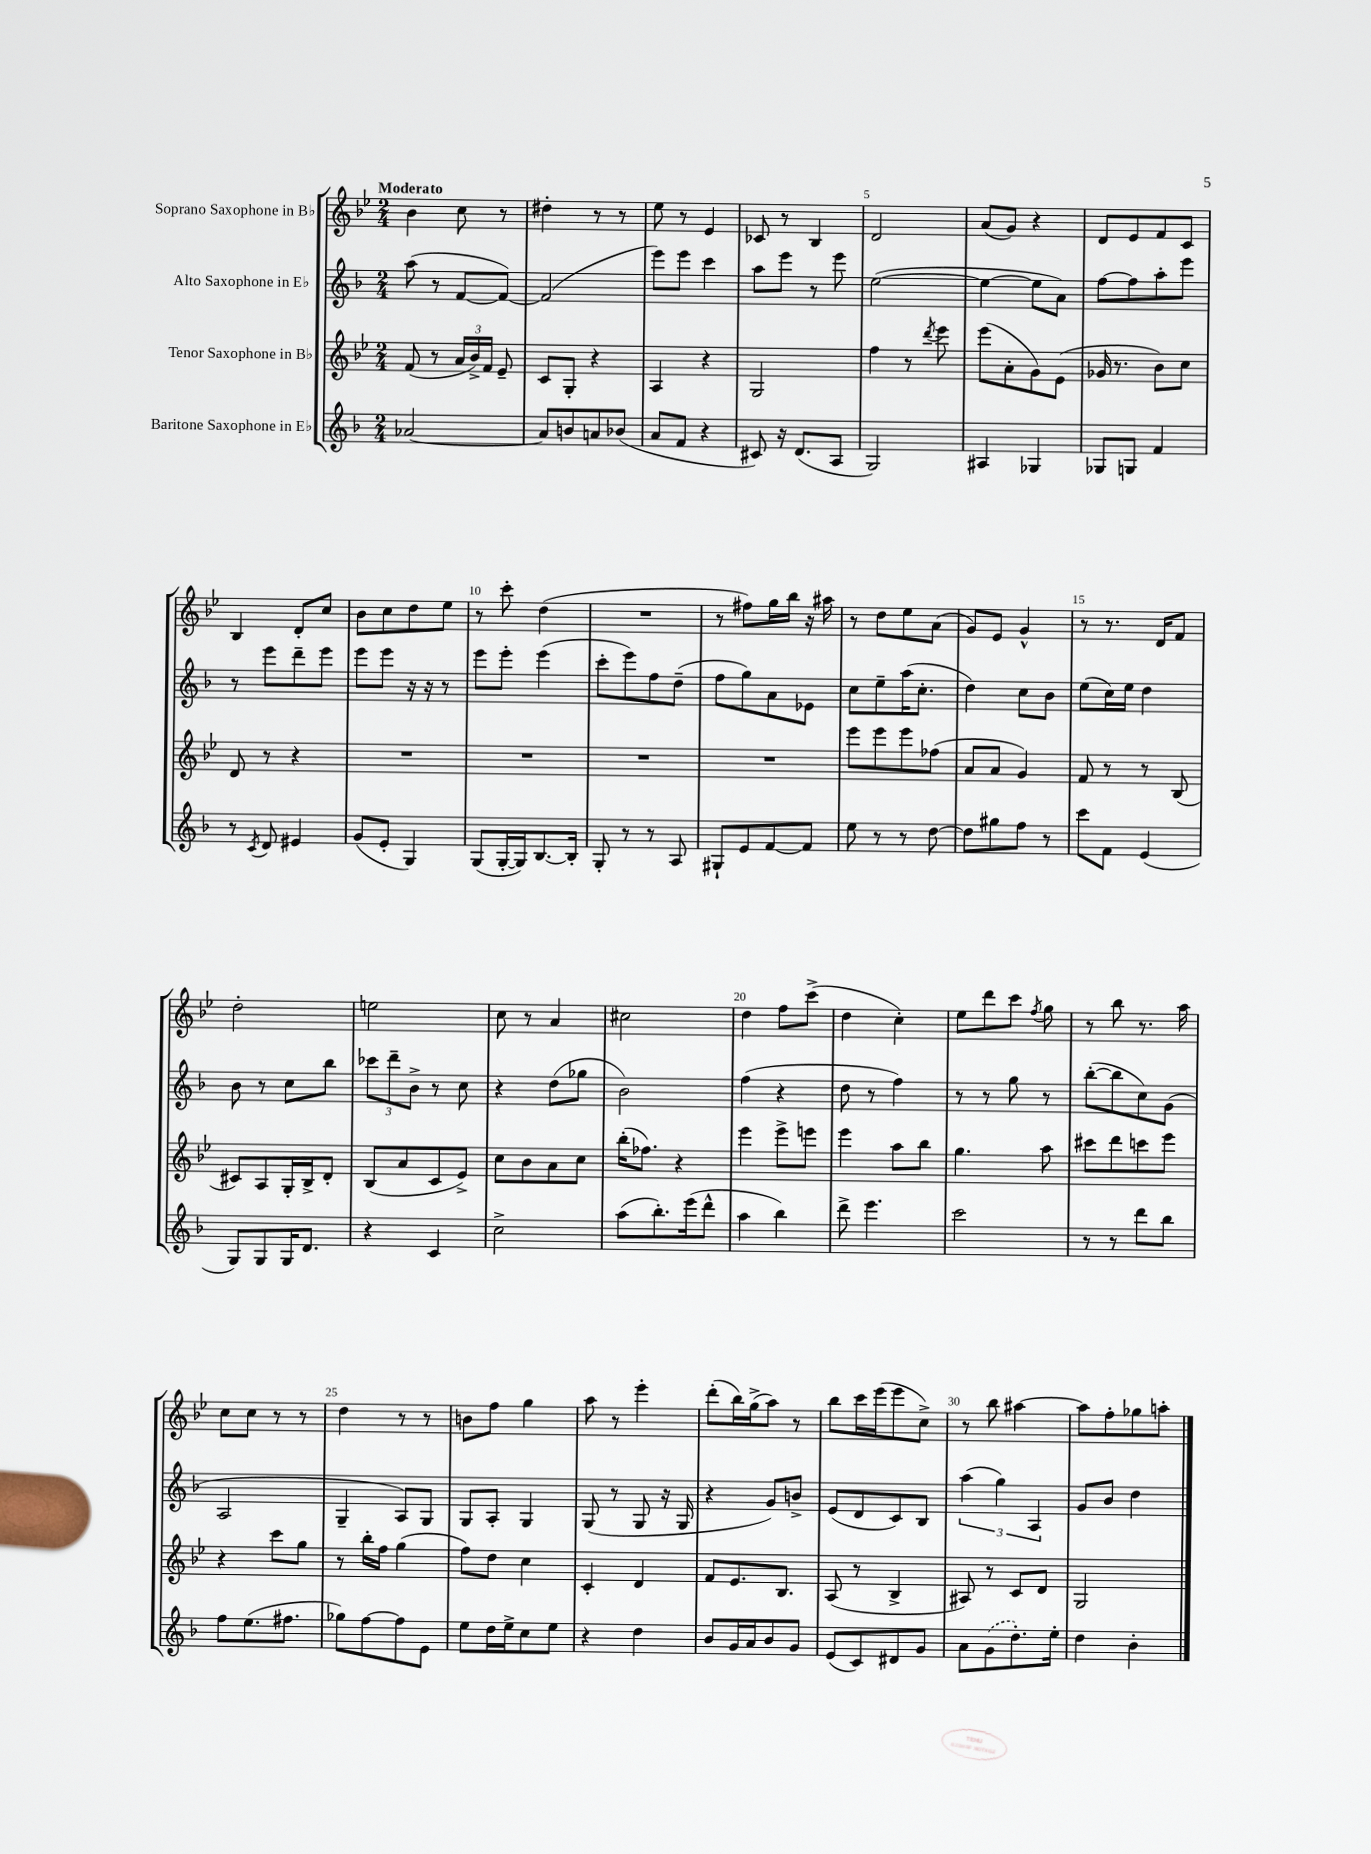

**kern	**kern	**kern	**kern
*part4	*part3	*part2	*part1
*staff4	*staff3	*staff2	*staff1
*I"Baritone Saxophone in E♭	*I"Tenor Saxophone in B♭	*I"Alto Saxophone in E♭	*I"Soprano Saxophone in B♭
*clefG2	*clefG2	*clefG2	*clefG2
*k[b-]	*k[b-e-]	*k[b-]	*k[b-e-]
*M2/4	*M2/4	*M2/4	*M2/4
=1	=1	=1	=1
!	!	!	!LO:TX:a:B:t=Moderato
[2a-X/	(8f/	(8aa\	4b-\
.	8r	8r	.
.	24a/LL	[8f/L	8cc\
.	24b-^/)	.	.
.	24f/JJ	.	.
.	8e-~/	8f/J_)	8r
=2	=2	=2	=2
8a-/L]	8c/L	(2f/]	4dd#X'\
8bn/	8G'/J	.	.
8an/	4r	.	8r
(8b-X/J	.	.	8r
=3	=3	=3	=3
8a/L	4A/	8eee\L)	8ee-\
8f/J	.	8eee\J	8r
4r	4r	4ccc\	4e-/
=4	=4	=4	=4
8c#X/)	2G/	8aa\L	8c-X/
16r	.	8eee\J	8r
(8.d/L	.	.	.
.	.	8r	4B-/
8A/J	.	8eee\	.
=5	=5	=5	=5
2G/)	4ff\	([2ee\	2d/
.	8r	.	.
.	8qddd/	.	.
.	8eee-\	.	.
=6	=6	=6	=6
4A#X/	(8eee-\L	4ee\_	(8a/L
.	8a'\	.	8g/J)
4G-X/	8g\)	8ee\L]	4r
.	(8e-\J	8a\J)	.
=7	=7	=7	=7
8G-X/L	16g-X/	[8ff\L	8d/L
.	8.r	.	.
8Gn/J	.	8ff\]	8e-/
4f/	8b-\L)	8aa'\	8f/
.	8cc\J	8eee\J	8c/J
!!LO:LB:g=z
=8	=8	=8	=8
8r	8d/	8r	4B-/
8qc/	.	.	.
8d/	8r	8eee\L	.
4e#X/	4r	8ddd~\	8d'/L
.	.	8eee\J	8cc/J
=9	=9	=9	=9
(8g/L	2r	8eee\L	8b-\L
8e'/J	.	8eee\J	8cc\
4G/)	.	16r	8dd\
.	.	16r	.
.	.	8r	8ee-\J
=10	=10	=10	=10
(8G/L	2r	8eee\L	8r
[16G'/L	.	8eee'\J	8ccc'\
16G/J])	.	.	.
[8.B-/	.	(4eee\	(4dd\
16B-'/Jk]	.	.	.
=11	=11	=11	=11
8G'/	2r	8ccc'\L	2r
8r	.	8eee\)	.
8r	.	8ff\	.
8A/	.	(8dd~\J	.
=12	=12	=12	=12
8G#X`/L	2r	8ff\L	8r
8e/	.	8gg\)	8ff#X\L)
[8f/	.	8a\	16gg\L
.	.	.	16bb-\JJ
8f/J]	.	8e-X\J	16r
.	.	.	16aa#X\
=13	=13	=13	=13
8ee\	8eee-\L	8cc\L	8r
8r	8eee-\	8ee~\	8dd\L
8r	8eee-\	(16aa\K	8ee-\
.	.	8.cc'\J	.
[8dd\	(8ff-X\J	.	(8a\J
=14	=14	=14	=14
8dd\L]	8a/L	4dd\)	8g/L)
8gg#X\	8a/J	.	8e-/J
8ff\J	4g/)	8cc\L	4g^^/
8r	.	8b-\J	.
=15	=15	=15	=15
8ccc\L	8f/	(8ee\L	8r
8f\J	8r	16cc\L)	8.r
.	.	16ee\JJ	.
(4e/	8r	4dd\	.
.	.	.	16d/KL
.	(8B-/	.	8f/J
!!LO:LB:g=z
=16	=16	=16	=16
8G/L)	8c#X/L)	8b-\	2dd'\
8G/	8A/	8r	.
16G/K	16G'/L	8cc\L	.
8.d/J	16B-^/J	.	.
.	8d'/J	8bb-\J	.
=17	=17	=17	=17
4r	(8B-/L	12ccc-X\L	2een\
.	.	12ddd~\	.
.	8a/	.	.
.	.	12b-^\J	.
4c/	8c/	8r	.
.	8e-^/J)	8cc\	.
=18	=18	=18	=18
2cc^\	8cc\L	4r	8cc\
.	8b-\	.	8r
.	8a\	(8dd\L	4a/
.	8cc\J	8gg-X\J	.
=19	=19	=19	=19
(8aa\L	(16bb-'\KL	2b-\)	2cc#X\
.	8.ff-X\J)	.	.
8.bb-'\)	.	.	.
.	4r	.	.
(16eee\k	.	.	.
8ddd^^\J	.	.	.
=20	=20	=20	=20
4aa\	4eee-\	(4ff\	4dd\
4bb-\)	8eee-^\L	4r	8ff\L
.	8eeen\J	.	(8ccc^\J
=21	=21	=21	=21
8ddd^\	4eee-\	8dd\	4dd\
4.eee\	.	8r	.
.	8aa\L	4ff\)	4cc'\)
.	8bb-\J	.	.
=22	=22	=22	=22
2ccc\	4.gg\	8r	8ee-\L
.	.	8r	8ddd\
.	.	8gg\	8ccc\J
.	.	.	8qff/
.	8aa\	8r	8gg\
=23	=23	=23	=23
8r	8ccc#X\L	([8bb-'\L	8r
8r	8ddd\	8bb-\]	8bb-\
8ddd\L	8cccn\	8cc\)	8.r
8bb-\J	8eee-\J	(8g\J	.
.	.	.	16aa\
!!LO:LB:g=z
=24	=24	=24	=24
8ff\L	4r	2A/	8cc\L
(8.ee\	.	.	8cc\J
.	8ccc\L	.	8r
8.ff#X\J	.	.	.
.	8gg\J	.	8r
=25	=25	=25	=25
8gg-X\L)	8r	4G~/	4dd\
[8ff\	16bb-'\LL	.	.
.	16ff\JJ	.	.
8ff\]	(4gg\	8A/L)	8r
8e\J	.	8G/J	8r
=26	=26	=26	=26
8ee\L	8ff\L)	8G/L	8bn\L
16dd\L	8dd\J	8A'/J	8ff\J
16ee^\J	.	.	.
8cc\	4cc\	4G/	4gg\
8ee\J	.	.	.
=27	=27	=27	=27
4r	4c'/	(8G/	8aa\
.	.	8r	8r
4dd\	4d/	8G/	4eee-'\
.	.	16r	.
.	.	16G/	.
=28	=28	=28	=28
8b-/L	8f/L	4r	(8ddd'\L
16g/L	8.e-/	.	16bb-\L)
16a/J	.	.	(16gg^\J
8b-/	.	8g/L)	8aa\J)
.	8.B-/J	.	.
8g/J	.	8bn^/J	8r
=29	=29	=29	=29
(8e/L	(8A/	(8e/L	8bb-\L
8c/)	8r	8d/	16ccc\L
.	.	.	(16eee-\J
8d#X/	4B-^/	8c/)	8eee-\
8g/J	.	8B-/J	8cc^\J)
=30	=30	=30	=30
8a\L	8A#X/)	(6aa\	8r
(8g\	8r	.	8bb-\
.	.	6gg\)	.
8.dd'\)	8c/L	.	[4aa#X\
.	.	6A/	.
.	8d/J	.	.
16ee'\Jk	.	.	.
=31	=31	=31	=31
4dd\	2G/	8g/L	8aa#\L]
.	.	8b-/J	8ff'\
4b-'\	.	4dd\	8gg-X\
.	.	.	8aan'\J
==	==	==	==
*-	*-	*-	*-
